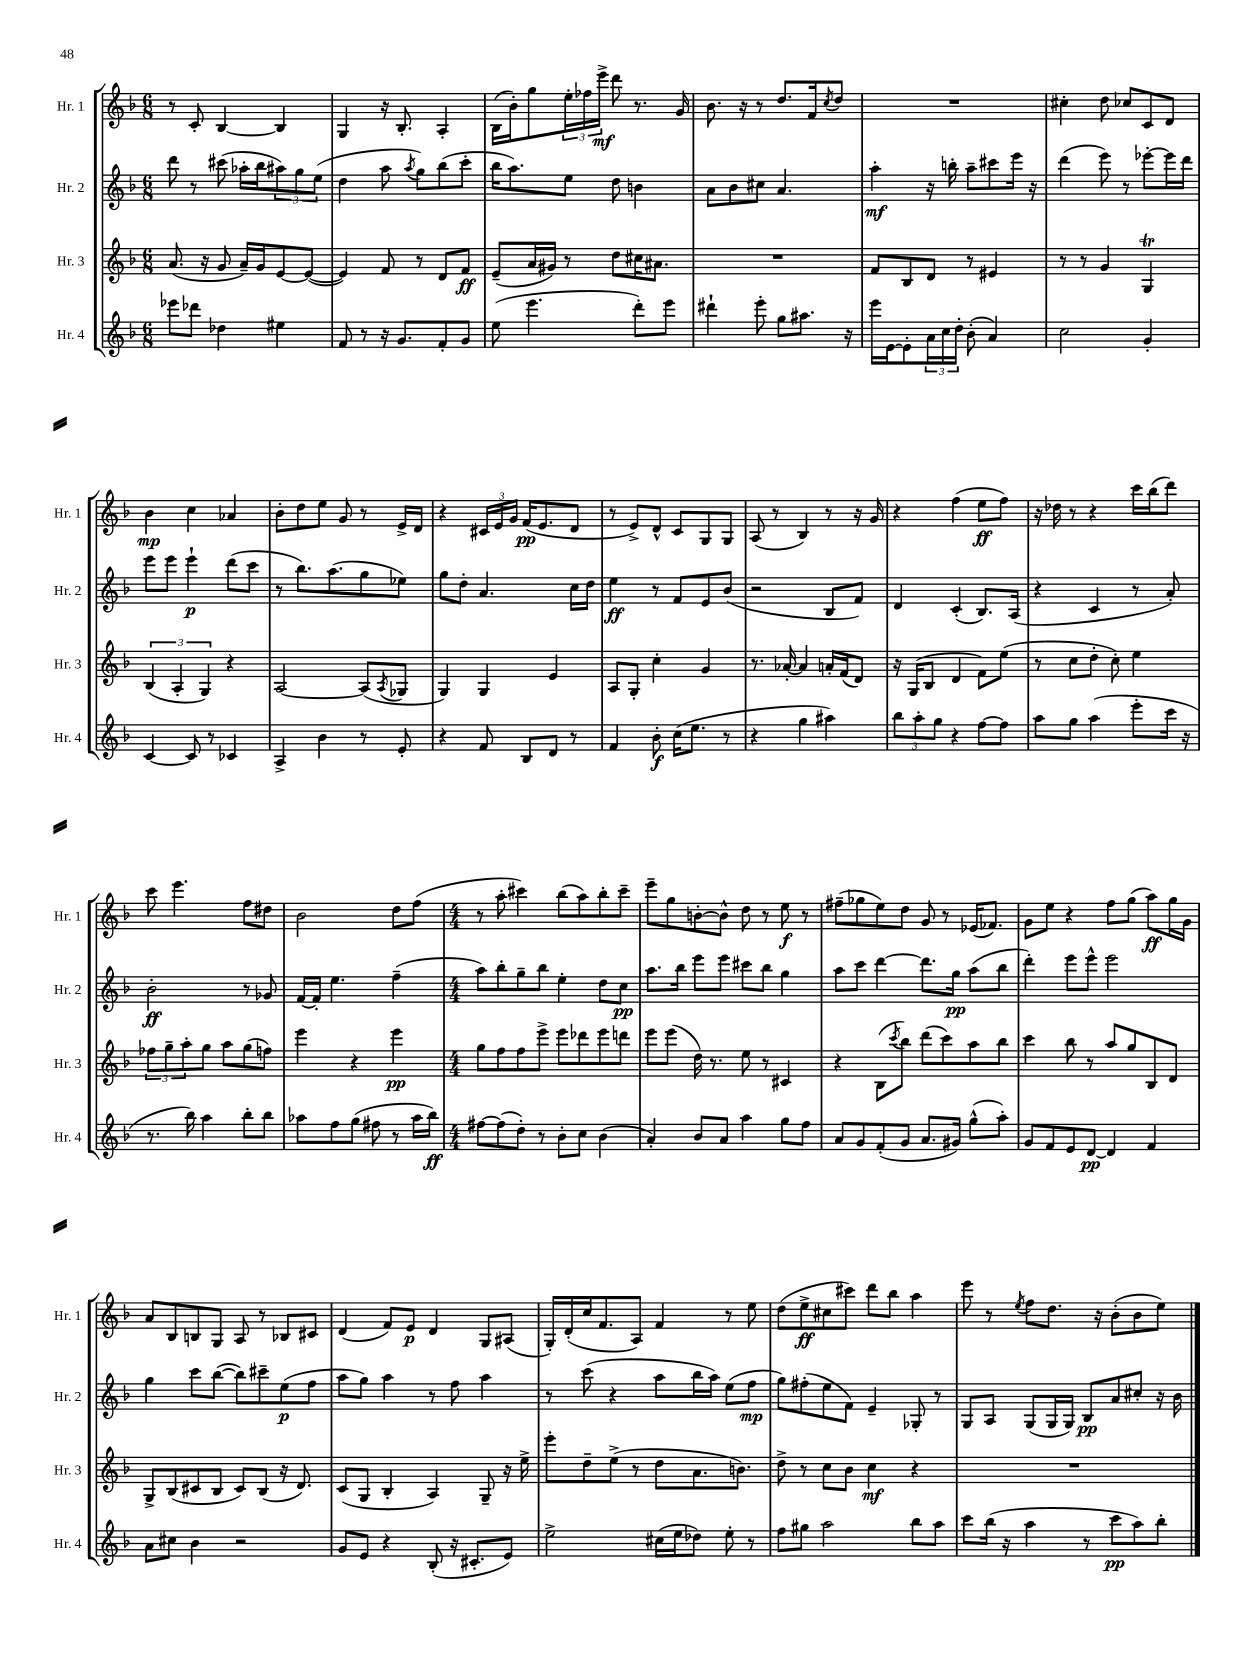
<<
\new StaffGroup <<
\new Staff = "s0" \with { instrumentName = "Hr. 1" shortInstrumentName = "Hr. 1" } {
    \clef treble \key f \major \numericTimeSignature \time 6/8
    r8 c'8-. bes4~ bes4 |
    g4 r16 bes8.-. a4-. |
    bes16( bes'16-.) g''8 \tuplet 3/2 { e''16-. fes''16 e'''16->\mf } d'''8 r8. g'16 |
    bes'8. r16 r8 d''8. f'16 \acciaccatura { c''8 } d''8 |
    R2. |
    cis''4-. d''8 ces''8 c'8 d'8 |
    bes'4\mp c''4 aes'4 |
    bes'8-. d''8 e''8 g'8 r8 e'16-> d'16 |
    r4 \tuplet 3/2 { cis'16 e'16 g'16 } f'16\pp( e'8. d'8 |
    r8 e'8->) d'8-^ c'8 g8 g8 |
    a8( r8 bes4) r8 r16 g'16 |
    r4 f''4( e''8\ff f''8) |
    r16 des''16 r8 r4 c'''16 bes''16( d'''8) |
    c'''8 e'''4. f''8 dis''8 |
    bes'2 d''8 f''8( |
    \numericTimeSignature \time 4/4 r8 a''8-. cis'''4) bes''8( a''8) bes''8-. cis'''8-- |
    e'''8-- g''8 b'8~-. b'8-^ d''8 r8 e''8\f r8 |
    fis''8--( ges''8 e''8) d''8 g'8 r8 ees'16( fes'8.) |
    g'8 e''8 r4 f''8 g''8( a''8\ff) g''16 g'16 |
    a'8 bes8 b8 g8 a8 r8 bes8 cis'8 |
    d'4( f'8) e'8\p d'4 g8 ais8( |
    g16-.) d'16-.( c''16 f'8. a8) f'4 r8 e''8 |
    d''8( e''8->\ff cis''8 cis'''8) d'''8 bes''8 a''4 |
    e'''8 r8 \acciaccatura { e''8 } f''8 d''8. r16 bes'8-.( bes'8 e''8) \bar "|." |
}
\new Staff = "s1" \with { instrumentName = "Hr. 2" shortInstrumentName = "Hr. 2" } {
    \clef treble \key f \major \numericTimeSignature \time 6/8
    d'''8 r8 cis'''8( aes''16-. bes''16 \tuplet 3/2 { ais''8) g''8 e''8( } |
    d''4 a''8 \acciaccatura { a''8 } g''8) bes''8( c'''8-. |
    bes''16 a''8.) e''8 d''8 b'4 |
    a'8 bes'8 cis''8 a'4. |
    a''4-.\mf r16 b''16-. a''8-- cis'''8 e'''16 r16 |
    d'''4( e'''8) r8 ees'''8~-. ees'''16 d'''16 |
    e'''8 e'''8 e'''4-!\p d'''8( c'''8 |
    r8 bes''8.) a''8.( g''8 ees''8) |
    g''8 d''8-. a'4. c''16 d''16 |
    e''4\ff r8 f'8 e'8 bes'8( |
    r2 bes8 f'8) |
    d'4 c'4-.( bes8.) a16( |
    r4 c'4 r8 a'8-.) |
    bes'2-.\ff r8 ges'8 |
    f'16~ f'16-. e''4. f''4--( |
    \numericTimeSignature \time 4/4 a''8) bes''8-. g''8-- bes''8 e''4-. d''8 c''8\pp |
    a''8. bes''16 e'''8 e'''8 cis'''8 bes''8 g''4 |
    a''8 c'''8 d'''4~ d'''8. g''16\pp a''8( bes''8 |
    d'''4-.) e'''8 e'''8-^ e'''2 |
    g''4 c'''8 bes''8~( bes''8) cis'''8-- e''8\p( f''8 |
    a''8 g''8) a''4 r8 f''8 a''4 |
    r8 c'''8( r4 a''8 bes''16 a''16) e''8( f''8\mp |
    g''8) fis''8-.( e''8 f'8) e'4-- ges8-. r8 |
    g8 a8 g8( g16 g16) bes8\pp a'8 cis''8-. r16 bes'16 \bar "|." |
}
\new Staff = "s2" \with { instrumentName = "Hr. 3" shortInstrumentName = "Hr. 3" } {
    \clef treble \key f \major \numericTimeSignature \time 6/8
    a'8.( r16 g'8 a'16--) g'16 e'8~ e'8~( |
    e'4) f'8 r8 d'8 f'8\ff |
    e'8--( a'16 gis'16) r8 d''8 cis''16 ais'8. |
    R2. |
    f'8 bes8 d'8 r8 eis'4 |
    r8 r8 g'4 g4\trill |
    \tuplet 3/2 { bes4( a4-. g4) } r4 |
    a2~ a8( \acciaccatura { a8 } ges8 |
    g4) g4 e'4 |
    a8 g8-. c''4-. g'4 |
    r8. aes'16~-. aes'4 a'16-. f'16( d'8) |
    r16 g16( bes8 d'4 f'8) e''8( |
    r8 c''8 d''8-. c''8-.) e''4 |
    \tuplet 3/2 { fes''8 g''8-- a''8-. } g''8 a''8 g''8( f''8) |
    e'''4 r4 e'''4\pp |
    \numericTimeSignature \time 4/4 g''8 f''8 f''8 e'''8-> e'''8 des'''8 e'''8 d'''8 |
    e'''8 e'''8( d''16) r8. e''8 r8 cis'4 |
    r4 bes8( \acciaccatura { c'''8 } bes''8) d'''8( c'''8) a''8 bes''8 |
    c'''4 bes''8 r8 a''8 g''8 bes8 d'8 |
    g8-> bes8( cis'8 bes8 cis'8) bes8( r16 d'8.) |
    c'8( g8 bes4-. a4) g8-- r16 e''16-> |
    e'''8-. d''8-- e''8->( r8 d''8 a'8. b'8.) |
    d''8-> r8 c''8 bes'8 c''4\mf r4 |
    R1 \bar "|." |
}
\new Staff = "s3" \with { instrumentName = "Hr. 4" shortInstrumentName = "Hr. 4" } {
    \clef treble \key f \major \numericTimeSignature \time 6/8
    ees'''8 des'''8 des''4 eis''4 |
    f'8 r8 r16 g'8. f'8-. g'8 |
    e''8( e'''4. d'''8-.) e'''8 |
    dis'''4-! e'''8-. g''8 ais''8. r16 |
    e'''16 e'16~ e'8-. \tuplet 3/2 { a'16 c''16 d''16-. } bes'8-.( a'4) |
    c''2 g'4-. |
    c'4~ c'8 r8 ces'4 |
    a4-> bes'4 r8 e'8-. |
    r4 f'8 bes8 d'8 r8 |
    f'4 bes'8-.\f c''16( e''8. r8 |
    r4 g''4 ais''4) |
    \tuplet 3/2 { bes''8 a''8-. g''8 } r4 f''8~ f''8 |
    a''8 g''8 a''4( e'''8-. c'''16 r16 |
    r8. bes''16) a''4 bes''8-. bes''8 |
    aes''8 f''8 g''8( fis''8 r8 aes''16 bes''16\ff) |
    \numericTimeSignature \time 4/4 fis''8~ fis''8( d''8-.) r8 bes'8-. c''8 bes'4( |
    a'4-.) bes'8 a'8 a''4 g''8 f''8 |
    a'8 g'8 f'8-.( g'8 a'8. gis'16) g''8-^( a''8-.) |
    g'8 f'8 e'8 d'8~\pp d'4 f'4 |
    a'8 cis''8 bes'4 r2 |
    g'8 e'8 r4 bes8-.( r16 cis'8.-. e'8) |
    e''2-> cis''16( e''16 des''8) e''8-. r8 |
    f''8 gis''8 a''2 bes''8 a''8 |
    c'''8 bes''16( r16 a''4 r8 c'''8\pp a''8) bes''8-. \bar "|." |
}
>>
>>
\layout { \context { \Score \remove "Bar_number_engraver" } }
